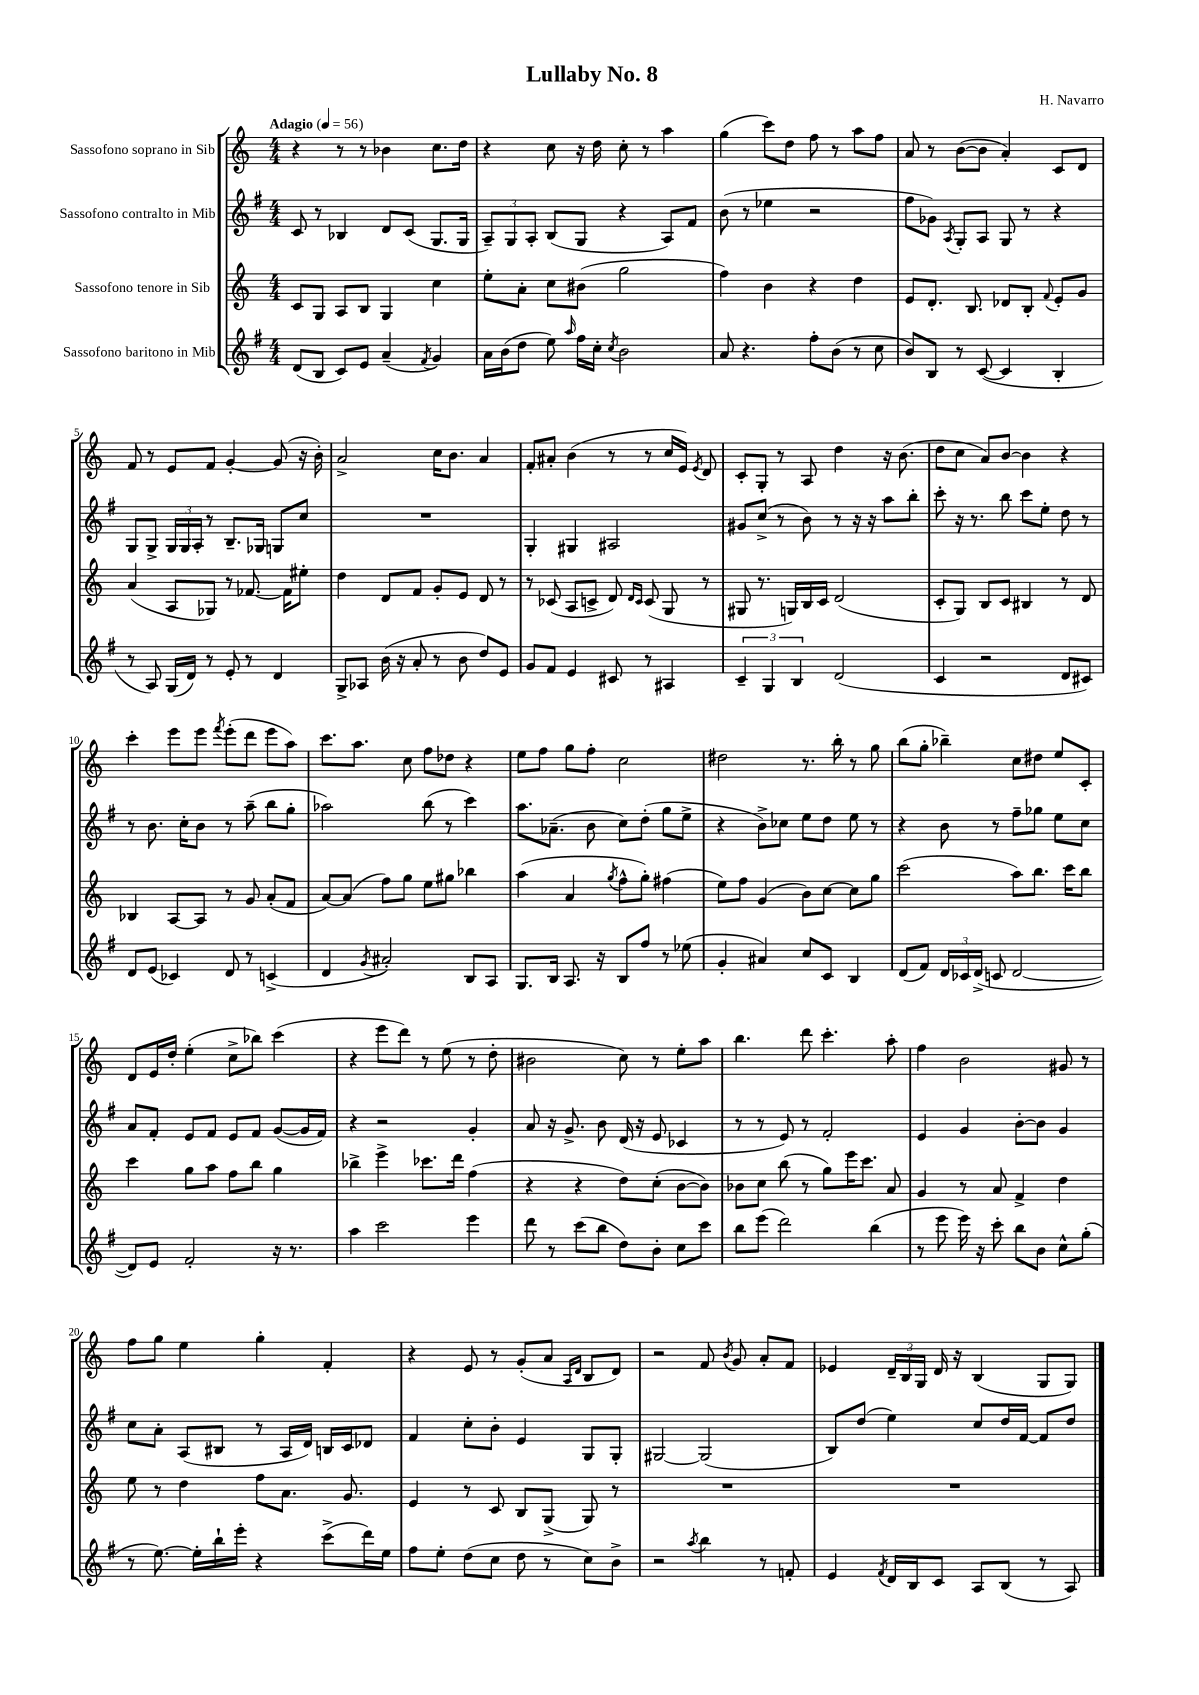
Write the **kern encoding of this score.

**kern	**kern	**kern	**kern
*part4	*part3	*part2	*part1
*staff4	*staff3	*staff2	*staff1
*I"Sassofono baritono in Mib	*I"Sassofono tenore in Sib	*I"Sassofono contralto in Mib	*I"Sassofono soprano in Sib
*clefG2	*clefG2	*clefG2	*clefG2
*k[f#]	*k[]	*k[f#]	*k[]
*M4/4	*M4/4	*M4/4	*M4/4
*MM56	*MM56	*MM56	*MM56
=1	=1	=1	=1
!	!	!	!LO:TX:a:B:t=Adagio
(8d/L	8c/L	8c/	4r
8B/J	8G/J	8r	.
8c/L)	8A/L	4B-X/	8r
8e/J	8B/J	.	8r
(4a~/	4G/	8d/L	4b-X\
.	.	(8c/J	.
8qf#/	.	.	.
4g/)	4cc\	8.G/L	8.cc\L
.	.	16G/Jk	16dd\Jk
=2	=2	=2	=2
16a\LL	8ee'\L	12A~/L)	4r
(16b\J	.	.	.
.	.	12G/	.
8dd\J	8a'\J	.	.
.	.	12A'/J	.
8ee\)	8cc\L	(8B/L	8cc\
16qqaa/	.	.	.
16ff#\LL	(8b#X\J	8G/J	16r
16cc'\JJ	.	.	16dd\
8qcc/	.	.	.
2b\	2gg\	4r	8cc'\
.	.	.	8r
.	.	8A/L)	4aa\
.	.	8f#/J	.
=3	=3	=3	=3
8a/	4ff\)	(8b\	(4gg\
4.r	.	8r	.
.	4b\	4ee-X\	8ccc\L)
.	.	.	8dd\J
8ff#'\L	4r	2r	8ff\
(8b\J	.	.	8r
8r	4dd\	.	8aa\L
8cc\	.	.	8ff\J
=4	=4	=4	=4
8b/L)	8e/L	8ff#\L	8a/
8B/J	8.d'/J	8g-X\J)	8r
.	.	8qA/	.
8r	.	8G'/L	([8b\L
.	8.B/	.	.
([8c/	.	8A/J	8b\J]
4c/]	8d-X/L	8G/	4a'/)
.	8B'/J	8r	.
.	8qqf/	.	.
4B'/	8e'/L	4r	8c/L
.	8g/J	.	8d/J
!!LO:LB:g=z
=5	=5	=5	=5
8r	(4a/	8G/L	8f/
8A/)	.	8G^/J	8r
(16G/LL	8A/L	24G/LL	8e/L
.	.	24G/	.
16d/JJ)	.	.	.
.	.	24A'/JJ	.
8r	8G-X/J)	8r	8f/J
8e'/	8r	8.B~/L	[4g'/
8r	[8.f-X/	.	.
.	.	16G-X/Jk	.
4d/	.	8Gn/L	(8g/]
.	16f-\KL]	.	.
.	8ee#X'\J	8cc/J	16r
.	.	.	16b'\)
=6	=6	=6	=6
8G^/L	4dd\	1r	2a^/
8A-X/J	.	.	.
(16b\	8d/L	.	.
16r	.	.	.
8a'/	8f/J	.	.
8r	8g'/L	.	16cc\KL
.	.	.	8.b\J
8b\	8e/J	.	.
8dd/L)	8d/	.	4a/
8e/J	8r	.	.
=7	=7	=7	=7
8g/L	8r	4G'/	8f'/L
8f#/J	(8c-X/	.	8a#X'/J
4e/	8A/L	4G#X/	(4b\
.	8cn^/J	.	.
8c#X/	8d/)	2A#X/	8r
.	16qqd/LL	.	.
.	16qqc/JJ	.	.
8r	(8c/	.	8r
4A#X/	8G/	.	16cc/LL
.	.	.	16e/JJ)
.	.	.	8qe/
.	8r	.	8d/
=8	=8	=8	=8
6c~/	8G#X/	8g#X/L	8c'/L
.	8.r	(8cc^/J	8G'/J
6G/	.	.	.
.	.	8r	8r
.	16Gn/LL)	.	.
6B/	.	.	.
.	16B/	8b\)	8A/
.	16c/JJ	.	.
(2d/	(2d/	8r	4dd\
.	.	16r	.
.	.	16r	.
.	.	8aa\L	16r
.	.	.	(8.b\
.	.	8bb'\J	.
=9	=9	=9	=9
4c/	8c'/L	8ccc'\	8dd\L
.	8G/J)	16r	8cc\J
.	.	8.r	.
2r	8B/L	.	8a/L)
.	8c/J	8bb\	[8b/J
.	4B#X/	8ccc\L	4b\]
.	.	8ee'\J	.
8d/L	8r	8dd\	4r
8c#X/J)	8d/	8r	.
!!LO:LB:g=z
=10	=10	=10	=10
8d/L	4B-X/	8r	4ccc'\
(8e/J	.	8.b\	.
4c-X/)	[8A/L	.	8eee\L
.	.	16cc'\KL	.
.	8A/J]	8b\J	8eee\J
.	.	.	8qfff/
8d/	8r	8r	(8eee'\L
8r	8g/	(8aa~\	8ddd\J
(4cn^/	(8a'/L	8bb\L	8eee\L
.	8f/J	8gg'\J	8aa\J)
=11	=11	=11	=11
4d/	[8a/L)	2aa-X\)	8.ccc\L
.	(8a/J]	.	.
.	.	.	8.aa\J
8qg/	.	.	.
2a#X'/)	8ff\L)	.	.
.	8gg\J	.	8cc\
.	8ee\L	(8bb\	8ff\L
.	8gg#X\J	8r	8dd-X\J
8B/L	4bb-X\	4ccc\)	4r
8A/J	.	.	.
=12	=12	=12	=12
8.G/L	(4aa\	8.aa\L	8ee\L
.	.	.	8ff\J
16B/Jk	.	(8.a-X~\J	.
8.A/	4a/	.	8gg\L
.	.	8b\	8ff'\J
16r	.	.	.
.	8qgg/	.	.
8B/L	8ff^^\L	8cc\L)	2cc\
8ff#/J	8gg'\J)	(8dd'\J	.
8r	(4ff#X\	8gg\L	.
(8ee-X\	.	8ee^\J	.
=13	=13	=13	=13
4g'/	8ee\L)	4r	2dd#X\
.	8ff\J	.	.
4a#X/)	(4g/	8b^\L)	.
.	.	8cc-X\J	.
8cc/L	8b\L)	8ee\L	8.r
8c/J	[8cc\J	8dd\J	.
.	.	.	16bb'\
4B/	8cc\L]	8ee\	8r
.	8gg\J	8r	8gg\
=14	=14	=14	=14
(8d/L	(2ccc\	4r	(8bb\L
8f#/J)	.	.	8gg'\J
24d/LL	.	8b\	4bb-X~\)
24c-X/	.	.	.
(24d^/JJ	.	.	.
8cn/	.	8r	.
[2d/	8aa\L)	8ff#~\L	8cc\L
.	8.bb\J	8gg-X\J	8dd#X\J
.	.	8ee\L	8ee/L
.	16ccc\KL	.	.
.	8bb\J	8cc\J	8c'/J
!!LO:LB:g=z
=15	=15	=15	=15
8d/L])	4ccc\	8a/L	8d/L
8e/J	.	8f#'/J	16e/L
.	.	.	16dd'/JJ
2f#'/	8gg\L	8e/L	(4ee'\
.	8aa\J	8f#/J	.
.	8ff\L	8e/L	8cc^\L
.	8bb\J	8f#/J	8bb-X\J)
16r	4gg\	([8g/L	(4ccc\
8.r	.	.	.
.	.	16g/L]	.
.	.	16f#/JJ)	.
=16	=16	=16	=16
4aa\	4bb-X^\	4r	4r
2ccc\	4eee^\	2r	8eee\L
.	.	.	8ddd\J)
.	8.ccc-X\L	.	8r
.	.	.	(8ee\
.	16ddd\Jk	.	.
4eee\	(4ff\	4g'/	8r
.	.	.	8dd'\
=17	=17	=17	=17
8ddd\	4r	8a/	2b#X\
8r	.	16r	.
.	.	8.g^/	.
(8ccc\L	4r	.	.
8bb\J	.	8b\	.
8dd\L)	8dd\L)	(16d/	8cc\)
.	.	16r	.
8b'\J	(8cc'\J	8e/	8r
8cc\L	[8b\L	4c-X/	8ee'\L
8ccc\J	8b\J])	.	8aa\J
=18	=18	=18	=18
8bb\L	8b-X\L	8r	4.bb\
(8eee\J	8cc\J	8r	.
2ddd\)	(8bb\	8e/)	.
.	8r	8r	8ddd\
.	8gg\L)	2f#'/	4.ccc'\
.	16eee\K	.	.
.	8.ccc\J	.	.
(4bb\	.	.	.
.	8a/	.	8aa'\
=19	=19	=19	=19
8r	4g/	4e/	4ff\
8eee\	.	.	.
16eee\)	8r	4g/	2b\
16r	.	.	.
8ccc'\	8a/	.	.
8bb\L	4f^/	[8b'\L	.
8b\J	.	8b\J]	.
8cc^^\L	4dd\	4g/	8g#X/
(8gg'\J	.	.	8r
!!LO:LB:g=z
=20	=20	=20	=20
8r	8ee\	8cc\L	8ff\L
[8.ee\)	8r	8a'\J	8gg\J
.	4dd\	(8A/L	4ee\
16ee'\LL]	.	.	.
16bb`\	.	8B#X/J	.
16eee'\JJ	.	.	.
4r	8ff\L	8r	4gg'\
.	8.a\J	16A/LL	.
.	.	16d/JJ)	.
(8ccc^\L	.	16Bn/LL	4f'/
.	8.g/	16c/J	.
16ddd\L)	.	8d-X/J	.
16ee\JJ	.	.	.
=21	=21	=21	=21
8ff#\L	4e/	4f#/	4r
8ee'\J	.	.	.
(8dd\L	8r	8cc'\L	8e/
8cc\J	8c/	8b'\J	8r
8dd\	8B/L	4e/	(8g'/L
8r	(8G^/J	.	8a/J
.	.	.	16qqA/LL
.	.	.	16qqd/JJ
8cc\L)	8G/)	8G/L	8B/L
8b^\J	8r	8G'/J	8d/J)
=22	=22	=22	=22
2r	1r	[2G#X/	2r
8qaa/	.	.	.
4bb\	.	(2G#/]	8f/
.	.	.	8qb/
.	.	.	8g/
8r	.	.	8a'/L
8fn'/	.	.	8f/J
=23	=23	=23	=23
4e/	1r	8B/L)	4e-X/
.	.	(8dd/J	.
8qf#/	.	.	.
16d/LL	.	4ee\)	24d~/LL
.	.	.	24B/
16B/J	.	.	.
.	.	.	24G/JJ
8c/J	.	.	16d/
.	.	.	16r
8A/L	.	8cc/L	(4B/
(8B/J	.	16dd/L	.
.	.	[16f#/JJ	.
8r	.	8f#/L]	8G/L
8A/)	.	8dd/J	8G/J)
==	==	==	==
*-	*-	*-	*-
